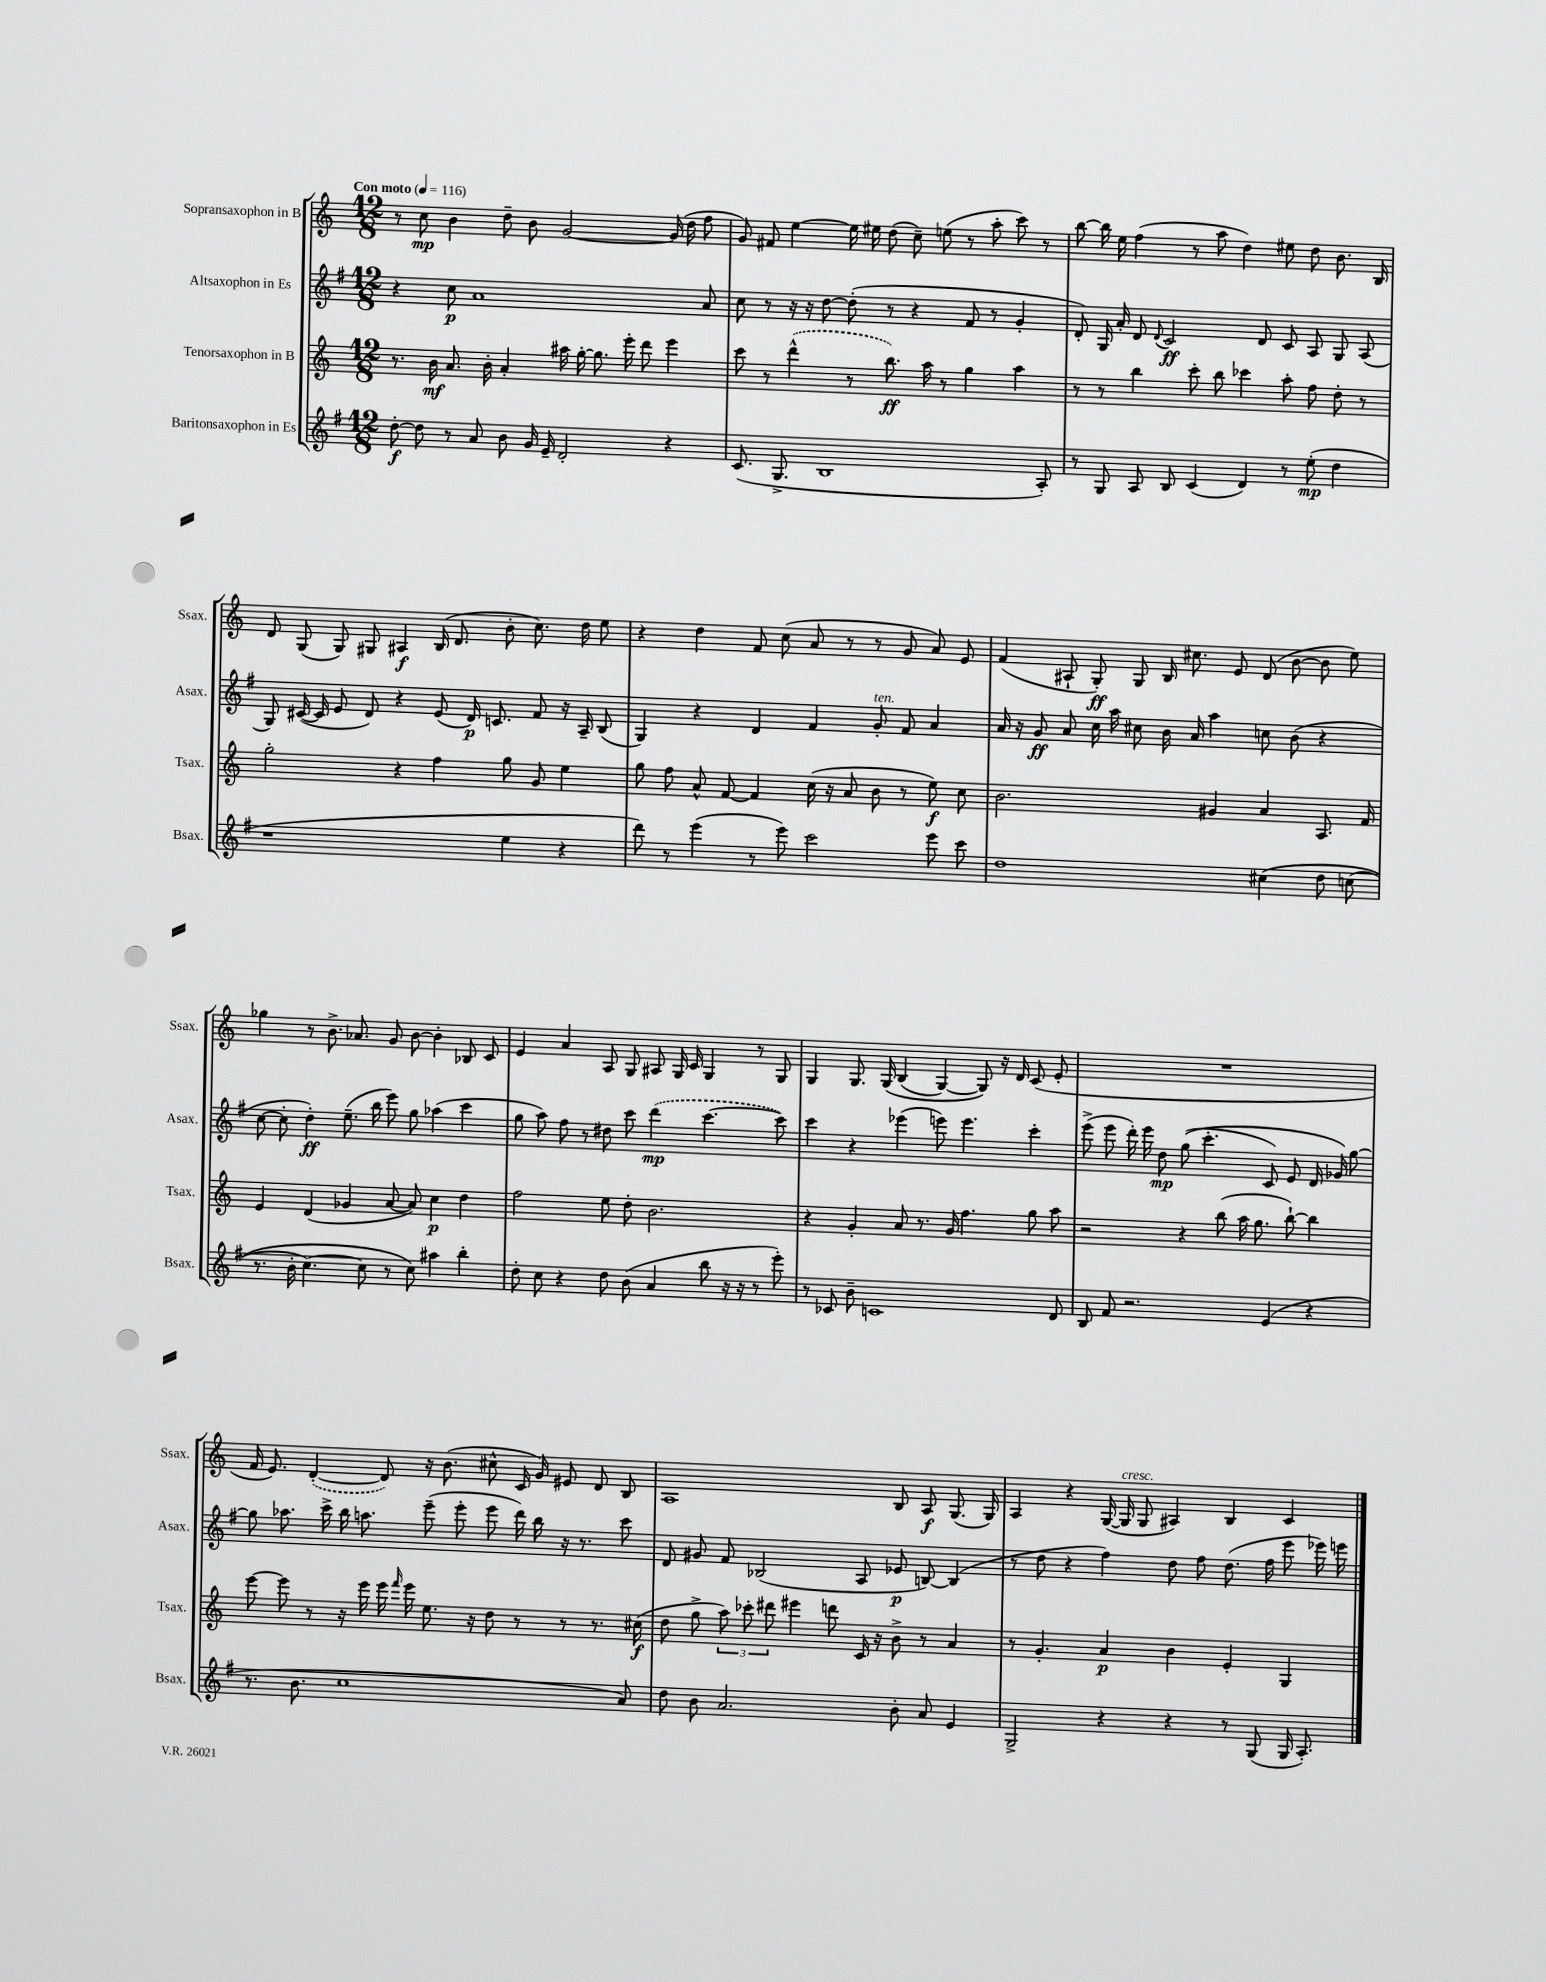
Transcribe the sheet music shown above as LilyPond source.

<<
\new StaffGroup <<
\new Staff = "s0" \with { instrumentName = "Sopransaxophon in B" shortInstrumentName = "Ssax." } {
    \clef treble \key c \major \numericTimeSignature \time 12/8 \tempo "Con moto" 4 = 116
    \autoBeamOff r8 c''8\mp b'4 d''8-- b'8 g'2~ g'16( d''16 f''8 |
    g'8) fis'8 e''4~ e''16 eis''16 d''8( c''8--) e''8( r8 a''8-. c'''8) r8 |
    b''8~ b''16 e''16 f''4( r8 a''8 d''4) eis''8 d''8 b'8. b16 |
    d'8 g8( g8) gis8 ais4\f b16( d'8. b'8-. c''8.) d''16 e''8 |
    r4 d''4 f'8 c''8( a'8 r8 r8 g'8 a'8) e'8 |
    f'4( ais8-! g8-.\ff) g8 b16 cis''8. e'8 d'8( b'8~ b'8 e''8) |
    ges''4 r8 b'8.-> aes'8. g'8 b'8~ b'4-. bes8 c'8 |
    e'4 a'4 a8 g8 ais8 g16 c'16 g4 r8 g8 |
    g4 g8. g16\( b4( g4~) g8\) r16 d'16 c'8( e'8-. |
    R1. |
    f'16 e'8.) \once \slurDashed d'4~-.( d'8) r16 b'8.( cis''8-^ c'16 g'16) eis'8 d'8 b8 |
    a1 b8 a8\f g8.( g16) |
    a4 r4 g16~( g16^\markup { \italic "cresc." } g8 ais4) b4 c'4 \bar "|." |
}
\new Staff = "s1" \with { instrumentName = "Altsaxophon in Es" shortInstrumentName = "Asax." } {
    \clef treble \key g \major \numericTimeSignature \time 12/8
    \autoBeamOff r4 c''8\p a'1 a'8 |
    c''8 r8 r16 r16 d''8~ d''8-.( r8 r4 fis'8 r8 g'4-. |
    d'8-.) g16 a'16-. d'8 \appoggiatura { d'8 } c'2\ff d'8 c'8 a8 g8 a8( |
    g8) cis'16~( cis'16 e'8 d'8) r4 e'8( d'16\p) c'8. fis'8 r16 a16-- b8( |
    g4) r4 d'4 fis'4 g'8-.^\markup { \italic "ten." } fis'8 a'4 |
    a'16 r16 g'8\ff a'8 c''16 a''16 cis''8 b'16 a'16 a''4 c''8 b'8( r4 |
    c''8~ c''8-. d''4-.\ff) e''8.--( b''16 e'''8) g''8 aes''4( c'''4 |
    g''8 a''8) fis''8 r8 dis''8 c'''8 \once \slurDashed d'''4\mp( c'''4.~ c'''8) |
    c'''4 r4 ees'''4( e'''8) e'''4. c'''4-. |
    e'''8->( e'''8 d'''16-.) e'''16 d''8\mp g''8(\( c'''4.-. c'8) e'8 d'16 ges'16\) g''8~ |
    g''8 aes''8. c'''16-> b''16 a''8. e'''8--( e'''8-. e'''8 d'''16) b''16 r16 r8. c'''8 |
    d'8 gis'8 fis'8 bes2( a8 ees'8\p b8~) b4( |
    r8 d''8 r4 fis''4) d''8 fis''8 d''8.( fis''16 e'''8 ees'''16) e'''16 \bar "|." |
}
\new Staff = "s2" \with { instrumentName = "Tenorsaxophon in B" shortInstrumentName = "Tsax." } {
    \clef treble \key c \major \numericTimeSignature \time 12/8
    \autoBeamOff r8. b'16\mf a'8. b'16-. a'4-. ais''16 g''16~-. g''8. e'''16-. d'''8 e'''4 |
    c'''8 r8 \once \slurDashed d'''4-^( r8 b''8.\ff) a''16 r8 g''4 a''4 |
    r8 r8 b''4 c'''8-. b''8 ces'''4 a''8-. f''8 d''8-. r8 |
    g''2-. r4 f''4 g''8 g'8 e''4 |
    g''8 f''8 a'8-^ f'8~ f'4 c''16( r16 a'8 b'8 r8 e''8\f) c''8 |
    b'2. gis'4 a'4 a8. f'16 |
    e'4 d'4( ges'4 a'8~ a'8) c''4\p d''4 |
    f''2 e''8 d''8-. b'2. |
    r4 g'4-. a'8 r8. g'16 f''4. g''8 a''8 |
    r2 r4 b''8( a''16 g''8. b''8~-!) b''4 |
    e'''8~ e'''8 r8 r16 e'''16 e'''16 \grace { f'''16 } e'''16 e''8. r16 d''8 r8 r8 r8. cis''16\f( |
    d''8 g''8-> \tuplet 3/2 { a''8) ces'''8-. dis'''8 } eis'''4 d'''8 c'16 r16 b'8-> r8 a'4 |
    r8 g'4.-. a'4\p b'4 e'4-. g4 \bar "|." |
}
\new Staff = "s3" \with { instrumentName = "Baritonsaxophon in Es" shortInstrumentName = "Bsax." } {
    \clef treble \key g \major \numericTimeSignature \time 12/8
    \autoBeamOff d''8~-.\f d''8 r8 a'8 b'8 g'16 e'16-- d'2-. r4 |
    c'8.( g8.-> b1 a8-.) |
    r8 g8 a8 b8 c'4( d'4) r8 e''8-.\mp( d''4 |
    r1 e''4 r4 |
    d'''8) r8 e'''4( r8 e'''8) c'''2 e'''8 c'''8 |
    d''1 cis''4\( d''8 c''8( |
    r8. b'16-. c''4.~) c''8 r8 c''8\) ais''4 b''4-. |
    d''8-. c''8 r4 d''8 b'8( a'4 b''8 r16 r16 r8 e'''8-.) |
    r8 ces'8 b'8-- c'1 d'8 |
    b8 fis'8 r2. e'4( r4 |
    r8. b'8. c''1 a'8) |
    d''8 b'8 a'2. b'8-. a'8 e'4 |
    g2-> r4 r4 r8 g8( g16 a8.-.) \bar "|." |
}
>>
>>
\layout { \context { \Score \remove "Bar_number_engraver" } }
